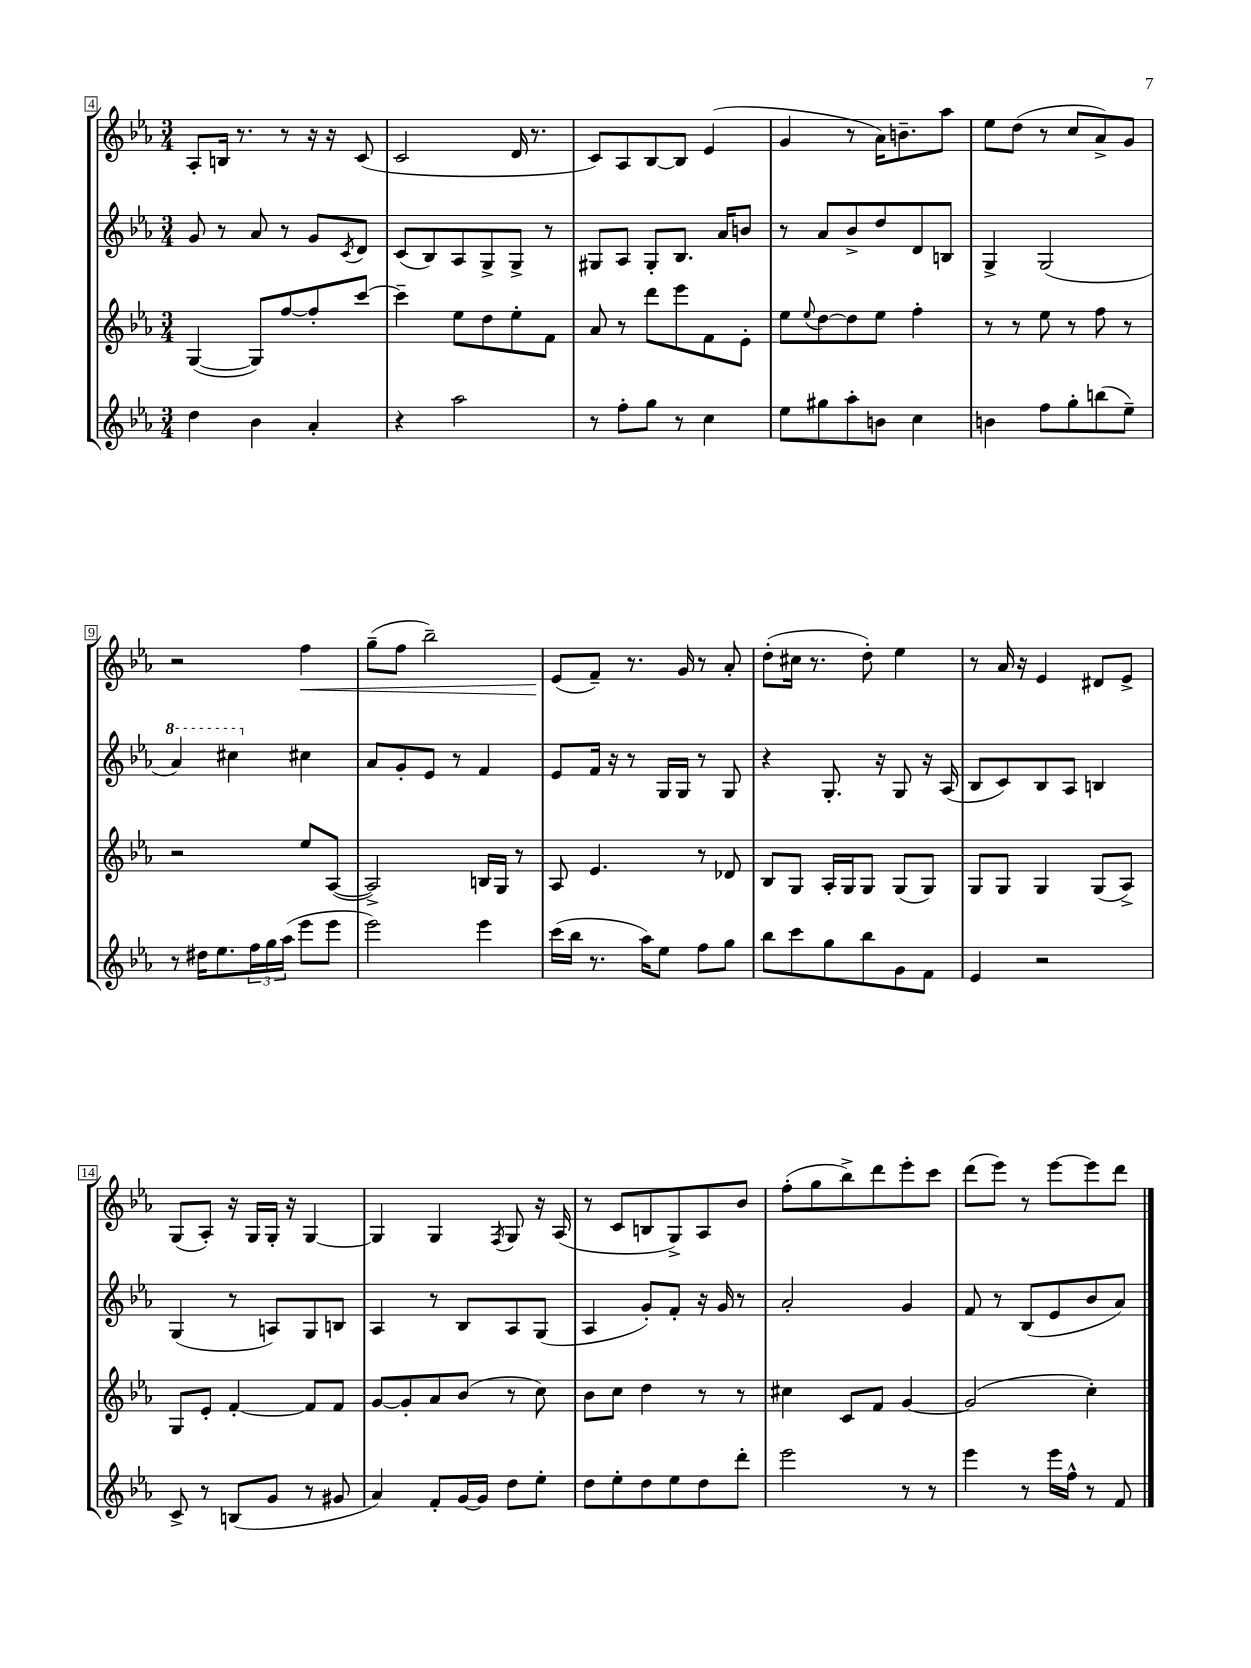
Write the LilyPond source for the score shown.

<<
\new StaffGroup <<
\new Staff = "s0" {
    \clef treble \key ees \major \numericTimeSignature \time 3/4
    aes8-. b16 r8. r8 r16 r16 c'8( |
    c'2 d'16 r8. |
    c'8) aes8 bes8~ bes8 ees'4( |
    g'4 r8 aes'16) b'8.-- aes''8 |
    ees''8 d''8( r8 c''8 aes'8->) g'8 |
    r2 f''4\< |
    g''8--( f''8 bes''2--) |
    ees'8\!( f'8--) r8. g'16 r8 aes'8-. |
    d''8-.( cis''16 r8. d''8-.) ees''4 |
    r8 aes'16 r16 ees'4 dis'8 ees'8-> |
    g8( aes8-.) r16 g16 g16-. r16 g4~ |
    g4 g4 \acciaccatura { f8 } g8 r16 aes16( |
    r8 c'8 b8 g8->) aes8 bes'8 |
    f''8-.( g''8 bes''8->) d'''8 ees'''8-. c'''8 |
    d'''8( ees'''8) r8 ees'''8~ ees'''8 d'''8 \bar "|." |
}
\new Staff = "s1" {
    \clef treble \key ees \major \numericTimeSignature \time 3/4
    g'8 r8 aes'8 r8 g'8 \acciaccatura { c'8 } d'8 |
    c'8( bes8) aes8 g8-> g8-> r8 |
    gis8 aes8 gis8-. bes8. aes'16 b'8 |
    r8 aes'8 bes'8-> d''8 d'8 b8 |
    g4-> g2( |
    \ottava #1 aes''4) cis'''4 \ottava #0 cis''4 |
    aes'8 g'8-. ees'8 r8 f'4 |
    ees'8 f'16 r16 r8 g16 g16 r8 g8 |
    r4 g8.-. r16 g8 r16 aes16( |
    bes8 c'8) bes8 aes8 b4 |
    g4( r8 a8) g8 b8 |
    aes4 r8 bes8 aes8 g8( |
    aes4 g'8-.) f'8-. r16 g'16 r8 |
    aes'2-. g'4 |
    f'8 r8 bes8( ees'8 bes'8 aes'8) \bar "|." |
}
\new Staff = "s2" {
    \clef treble \key ees \major \numericTimeSignature \time 3/4
    g4~( g8) f''8~ f''8-. c'''8~ |
    c'''4-- ees''8 d''8 ees''8-. f'8 |
    aes'8 r8 d'''8 ees'''8 f'8 ees'8-. |
    ees''8 \appoggiatura { ees''8 } d''8~ d''8 ees''8 f''4-. |
    r8 r8 ees''8 r8 f''8 r8 |
    r2 ees''8 aes8~( |
    aes2->) b16 g16 r8 |
    aes8 ees'4. r8 des'8 |
    bes8 g8 aes16-. g16 g8 g8( g8) |
    g8 g8 g4 g8( aes8->) |
    g8 ees'8-. f'4~-. f'8 f'8 |
    g'8~ g'8-. aes'8 bes'8( r8 c''8) |
    bes'8 c''8 d''4 r8 r8 |
    cis''4 c'8 f'8 g'4~ |
    g'2( c''4-.) \bar "|." |
}
\new Staff = "s3" {
    \clef treble \key ees \major \numericTimeSignature \time 3/4
    d''4 bes'4 aes'4-. |
    r4 aes''2 |
    r8 f''8-. g''8 r8 c''4 |
    ees''8 gis''8 aes''8-. b'8 c''4 |
    b'4 f''8 g''8-. b''8( ees''8--) |
    r8 dis''16 ees''8. \tuplet 3/2 { f''16 g''16 aes''16( } ees'''8 ees'''8 |
    ees'''2) ees'''4 |
    c'''16( bes''16 r8. aes''16) ees''8 f''8 g''8 |
    bes''8 c'''8 g''8 bes''8 g'8 f'8 |
    ees'4 r2 |
    c'8-> r8 b8( g'8 r8 gis'8 |
    aes'4) f'8-. g'16~ g'16 d''8 ees''8-. |
    d''8 ees''8-. d''8 ees''8 d''8 d'''8-. |
    ees'''2 r8 r8 |
    ees'''4 r8 ees'''16 f''16-^ r8 f'8 \bar "|." |
}
>>
>>
\layout { \context { \Score currentBarNumber = #4 \override BarNumber.stencil = #(make-stencil-boxer 0.1 0.3 ly:text-interface::print) } }
